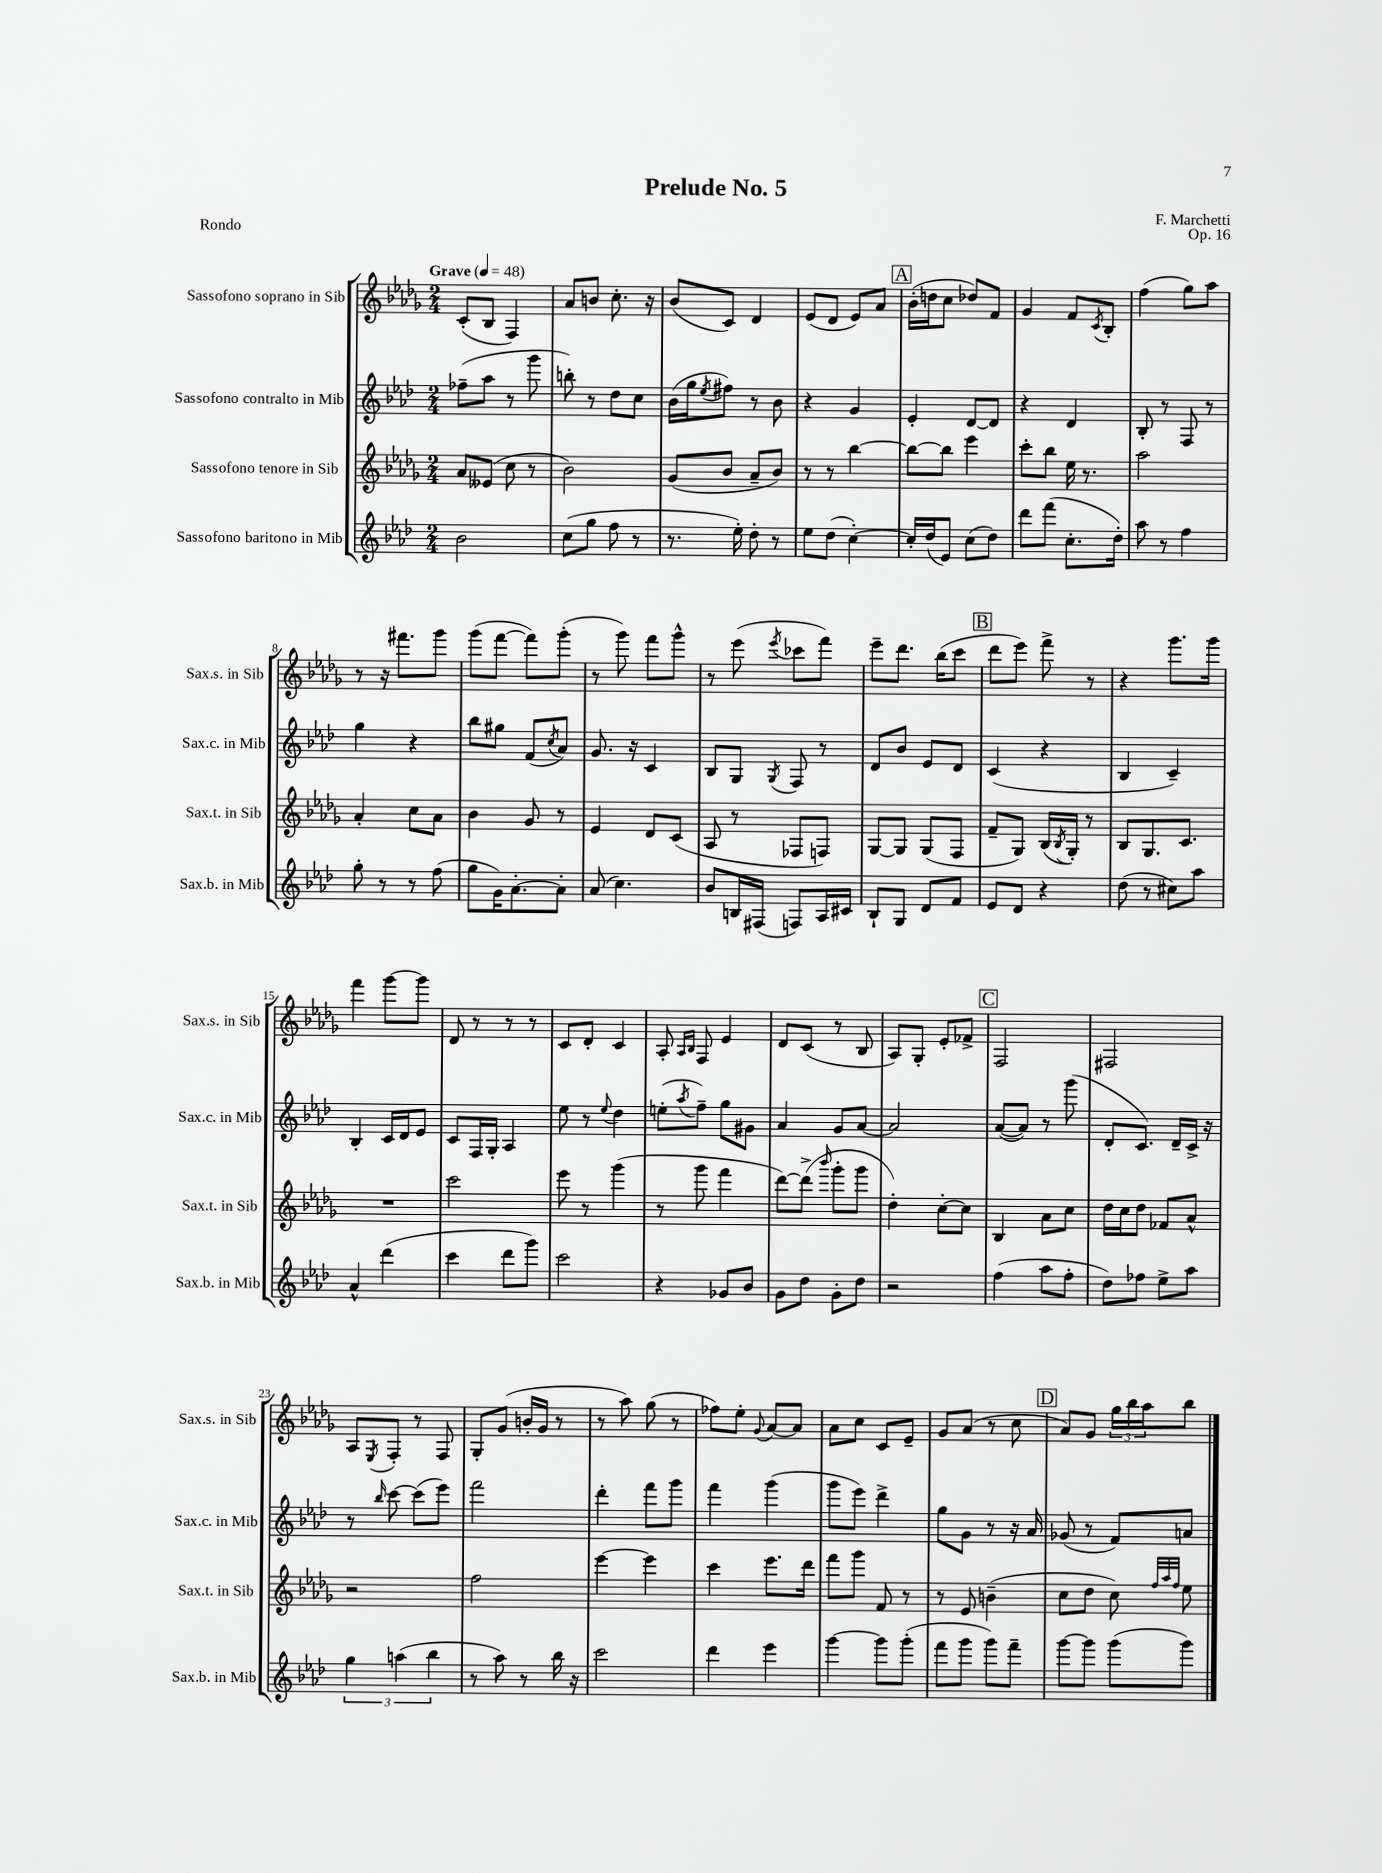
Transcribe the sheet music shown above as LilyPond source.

\header { title = "Prelude No. 5" composer = "F. Marchetti" opus = "Op. 16" piece = "Rondo" }
<<
\new StaffGroup <<
\new Staff = "s0" \with { instrumentName = "Sassofono soprano in Sib" shortInstrumentName = "Sax.s. in Sib" } {
    \clef treble \key des \major \numericTimeSignature \time 2/4 \tempo "Grave" 4 = 48
    c'8-.( bes8 f4) |
    aes'8 b'8 c''8.-. r16 |
    bes'8( c'8) des'4 |
    ees'8( des'8 ees'8) aes'8 |
    \mark \markup { \box "A" } bes'16-.( d''16 c''8 des''8) f'8 |
    ges'4 f'8 \acciaccatura { c'8 } bes8-. |
    f''4( ges''8) aes''8 |
    r8 r16 fis'''8. ges'''8 |
    ges'''8( f'''8~ f'''8) ges'''8-.( |
    r8 ges'''8) f'''8 ges'''8-^ |
    r8 ees'''8( \acciaccatura { ees'''8 } ces'''8 f'''8) |
    ees'''8-- des'''8. bes''16( c'''8 |
    \mark \markup { \box "B" } des'''8 ees'''8) f'''8-> r8 |
    r4 ges'''8. ges'''16 |
    f'''4 ges'''8~ ges'''8 |
    des'8 r8 r8 r8 |
    c'8 des'8-. c'4 |
    aes8-. \grace { aes16 bes16 } f8 ees'4 |
    des'8 c'8( r8 bes8 |
    aes8) ges8-. ees'8-. fes'8-> |
    \mark \markup { \box "C" } f2 |
    fis2 |
    aes8 \acciaccatura { ees8 } f8-. r8 f8 |
    ges8-. ges'8( b'16-. ges'16 r8 |
    r8 aes''8) ges''8( r8 |
    fes''8) ees''8-. \appoggiatura { ges'8 } aes'8~ aes'8 |
    aes'8 c''8 c'8 ees'8-- |
    ges'8 aes'8( r8 c''8 |
    \mark \markup { \box "D" } aes'8) ges'8 \tuplet 3/2 { ges''16 bes''16 aes''16 } bes''8 \bar "|." |
}
\new Staff = "s1" \with { instrumentName = "Sassofono contralto in Mib" shortInstrumentName = "Sax.c. in Mib" } {
    \clef treble \key aes \major \numericTimeSignature \time 2/4
    fes''8--( aes''8 r8 g'''8 |
    b''8-.) r8 des''8 c''8 |
    bes'16( g''16 \acciaccatura { ees''8 } fis''8) r8 bes'8 |
    r4 g'4 |
    \mark \markup { \box "A" } ees'4-. des'8~ des'8 |
    r4 des'4 |
    bes8-. r8 f8 r8 |
    g''4 r4 |
    bes''8 gis''8 f'8( \acciaccatura { c''8 } aes'8) |
    g'8. r16 c'4 |
    bes8 g8 \acciaccatura { g8 } f8 r8 |
    des'8 bes'8 ees'8 des'8 |
    \mark \markup { \box "B" } c'4( r4 |
    bes4 c'4--) |
    bes4-. c'16 des'16 ees'8 |
    c'8 f16 g16-. aes4 |
    ees''8 r8 \appoggiatura { ees''8 } des''4 |
    e''8-.( \acciaccatura { aes''8 } f''8--) g''8 gis'8 |
    aes'4 g'8 aes'8~ |
    aes'2 |
    \mark \markup { \box "C" } aes'8~( aes'8) r8 g'''8( |
    des'8-. c'8.) des'16-- c'16-> r16 |
    r8 \grace { bes''16 } c'''8~ c'''8( ees'''8) |
    f'''2 |
    des'''4-. f'''8 g'''8 |
    f'''4 g'''4( |
    g'''8 ees'''8) des'''4-> |
    g''8 g'8 r8 r16 aes'16 |
    \mark \markup { \box "D" } ges'8( r8 f'8) a'8 \bar "|." |
}
\new Staff = "s2" \with { instrumentName = "Sassofono tenore in Sib" shortInstrumentName = "Sax.t. in Sib" } {
    \clef treble \key des \major \numericTimeSignature \time 2/4
    aes'8 eeses'8( c''8 r8 |
    bes'2) |
    ges'8( bes'8 aes'8-- bes'8) |
    r8 r8 bes''4~ |
    \mark \markup { \box "A" } bes''8~ bes''8 ees'''4 |
    c'''8-. bes''8 ees''16 r8. |
    aes''2 |
    aes'4-. c''8 aes'8 |
    bes'4 ges'8 r8 |
    ees'4 des'8 c'8( |
    aes8 r8 fes8 f8) |
    ges8~ ges8 ges8( f8 |
    \mark \markup { \box "B" } f'8-- ges8) bes16( \acciaccatura { bes8 } ges16-.) r8 |
    bes8 ges8. c'8. |
    R2 |
    c'''2 |
    ees'''8 r8 ges'''4( |
    r8 ges'''8 f'''4 |
    des'''8~) des'''8->( \grace { bes'''16 } ges'''8-. ges'''8 |
    des''4-.) c''8~-. c''8 |
    \mark \markup { \box "C" } bes4 aes'8 c''8 |
    des''16 c''16 des''8 fes'8 aes'8-^ |
    r2 |
    f''2 |
    ees'''4~ ees'''4 |
    c'''4 ees'''8. des'''16 |
    f'''8 ges'''8 f'8 r8 |
    r8 ees'8 b'4--( |
    \mark \markup { \box "D" } c''8 des''8 c''8) \grace { f''32 aes''32 f''32 } ees''8 \bar "|." |
}
\new Staff = "s3" \with { instrumentName = "Sassofono baritono in Mib" shortInstrumentName = "Sax.b. in Mib" } {
    \clef treble \key aes \major \numericTimeSignature \time 2/4
    bes'2 |
    c''8( g''8 f''8 r8 |
    r8. ees''16-.) des''8-. r8 |
    ees''8 des''8( c''4~-.) |
    \mark \markup { \box "A" } c''16-. des''16( ees'8) c''8( des''8) |
    des'''8 f'''8( c''8.-. des''16-.) |
    aes''8 r8 f''4 |
    g''8-. r8 r8 f''8( |
    g''8 g'16) aes'8.~-. aes'8-. |
    aes'8( c''4.) |
    bes'8 b16 fis16( f8) aes16 cis'16 |
    bes8-! g8 des'8 f'8 |
    \mark \markup { \box "B" } ees'8 des'8 r4 |
    des''8( r8 cis''8) aes''8 |
    aes'4-^ des'''4( |
    c'''4 des'''8 g'''8) |
    c'''2 |
    r4 ges'8 bes'8 |
    g'8 des''8 g'8-. des''8 |
    r2 |
    \mark \markup { \box "C" } f''4( aes''8 f''8-. |
    des''8) fes''8 ees''8-> aes''8 |
    \tuplet 3/2 { g''4 a''4( bes''4 } |
    r8 aes''8) r8 bes''16 r16 |
    c'''2 |
    des'''4 ees'''4 |
    g'''4~ g'''8 g'''8-.( |
    f'''8 g'''8 g'''8) f'''8-- |
    \mark \markup { \box "D" } g'''8~ g'''8 g'''8( g'''8) \bar "|." |
}
>>
>>
